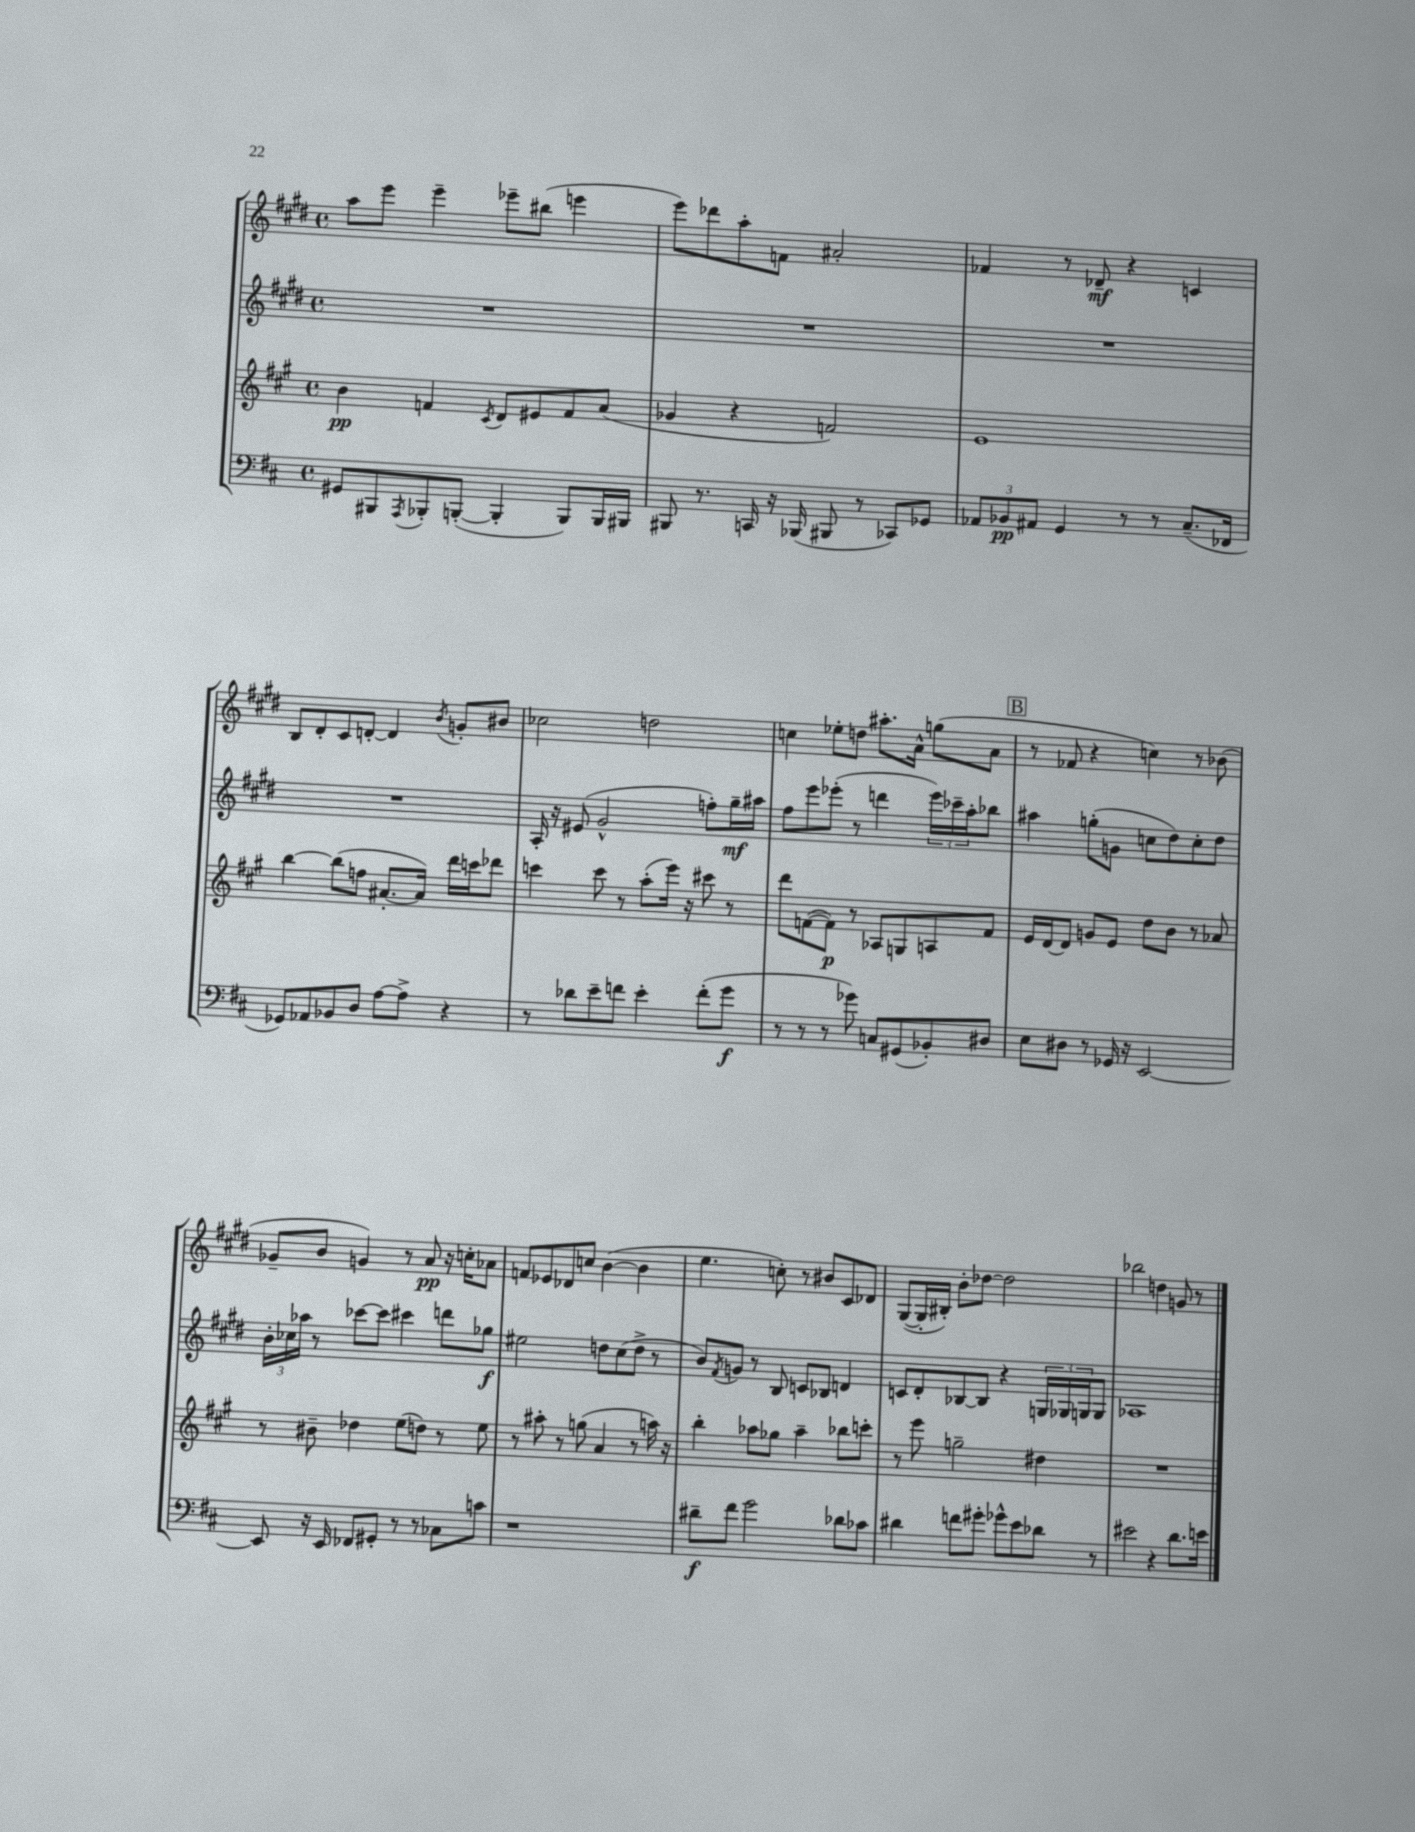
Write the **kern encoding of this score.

**kern	**dynam	**kern	**dynam	**kern	**dynam	**kern	**dynam
*part4	*part4	*part3	*part3	*part2	*part2	*part1	*part1
*staff4	*staff4	*staff3	*staff3	*staff2	*staff2	*staff1	*staff1
*clefF4	*	*clefG2	*	*clefG2	*	*clefG2	*
*k[f#c#]	*	*k[f#c#g#]	*	*k[f#c#g#d#]	*	*k[f#c#g#d#]	*
*M4/4	*	*M4/4	*	*M4/4	*	*M4/4	*
*met(c)	*	*met(c)	*	*met(c)	*	*met(c)	*
=59	=59	=59	=59	=59	=59	=59	=59
8GG#X/L	.	4b\	pp	1r	.	8aa\L	.
8BBB#X/	.	.	.	.	.	8eee\J	.
8qAAA/	.	.	.	.	.	.	.
8BBB-X'/	.	4fn/	.	.	.	4eee~\	.
([8BBBn'/J	.	.	.	.	.	.	.
.	.	8qc#/	.	.	.	.	.
4BBB'/]	.	8d/L	.	.	.	8eee-X~\L	.
.	.	8e#X/	.	.	.	(8bb#X\J	.
8BBB/L)	.	8f/	.	.	.	4eeen\	.
16BBB/L	.	(8a/J	.	.	.	.	.
16BBB#X/JJ	.	.	.	.	.	.	.
=60	=60	=60	=60	=60	=60	=60	=60
8BBB#X/	.	4g-X/	.	1r	.	8eee\L)	.
8.r	.	.	.	.	.	8ddd-X\	.
.	.	4r	.	.	.	8aa'\	.
16CCn/	.	.	.	.	.	.	.
16r	.	.	.	.	.	8fn\J	.
(16BBB-X/	.	.	.	.	.	.	.
8BBB#X/	.	2fn/)	.	.	.	2a#X'/	.
8r	.	.	.	.	.	.	.
8CC-X/L)	.	.	.	.	.	.	.
8GG-X/J	.	.	.	.	.	.	.
=61	=61	=61	=61	=61	=61	=61	=61
12AA-X/L	.	1e	.	1r	.	4f-X/	.
12BB-X/	pp	.	.	.	.	.	.
12AA#X/J	.	.	.	.	.	.	.
4GG/	.	.	.	.	.	8r	.
.	.	.	.	.	.	8d-X~/	mf
8r	.	.	.	.	.	4r	.
8r	.	.	.	.	.	.	.
(8.C#~/L	.	.	.	.	.	4cn/	.
16FF-X/Jk	.	.	.	.	.	.	.
!!LO:LB:g=z
=62	=62	=62	=62	=62	=62	=62	=62
8GG-X/L)	.	[4bb\	.	1r	.	8B/L	.
8AA-X/	.	.	.	.	.	8d#'/	.
8BB-X/	.	(8bb\L]	.	.	.	8c#/	.
8D/J	.	8ffn\J	.	.	.	[8dn'/J	.
[8A\L	.	[8.a#X'/L	.	.	.	4d/]	.
8A^\J]	.	.	.	.	.	.	.
.	.	16a#/Jk])	.	.	.	.	.
.	.	.	.	.	.	8qb/	.
4r	.	16ddd\LL	.	.	.	8gn'/L	.
.	.	16cccn\J	.	.	.	.	.
.	.	8ddd-X\J	.	.	.	8b#X/J	.
=63	=63	=63	=63	=63	=63	=63	=63
8r	.	4cccn\	.	16A'/	.	2cc-X\	.
.	.	.	.	16r	.	.	.
8d-X\L	.	.	.	(8e#X/	.	.	.
8e~\	.	8ccc\	.	2g#^^/	.	.	.
8fn\J	.	8r	.	.	.	.	.
4e'\	.	(8aa'\L	.	.	.	2ddn\	.
.	.	16eee\Jk)	.	.	.	.	.
.	.	16r	.	.	.	.	.
(8f'\L	.	8ccc#X\	.	8ffn'\L)	.	.	.
8g\J	f	8r	.	16gg#~\L	mf	.	.
.	.	.	.	16aa#X\JJ	.	.	.
=64	=64	=64	=64	=64	=64	=64	=64
8r	.	8ddd\L	.	8ff#\L	.	4ccn\	.
8r	.	([8fn\	.	8eee\	.	.	.
8r	.	8f\J])	p	(8eee-X'\J	.	8ee-X'\L	.
8g-X\)	.	8r	.	8r	.	8ddn\J	.
8Cn/L	.	8A-X/L	.	4dddn\	.	8.aa#X'\L	.
(8GG#X/	.	8Gn/	.	.	.	.	.
.	.	.	.	.	.	16a^^\Jk	.
8BB-X'/)	.	8An/	.	24eee-\LL)	.	(8ggn\L	.
.	.	.	.	24ccc-X~\	.	.	.
.	.	.	.	24aa'\J	.	.	.
8D#X/J	.	8f/J	.	8bb-X\J	.	8a\J	.
!!LO:REH:place=s1:t=B
=65	=65	=65	=65	=65	=65	=65	=65
8E\L	.	16e/LL	.	4aa#X\	.	8r	.
.	.	[16d/J	.	.	.	.	.
8D#X\J	.	8d/J]	.	.	.	8f-X/	.
8r	.	8gn/L	.	(8ggn'\L	.	4r	.
16GG-X/	.	8e/J	.	8gn\J	.	.	.
16r	.	.	.	.	.	.	.
[2EE/	.	8dd\L	.	8ccn\L	.	4ccn\)	.
.	.	8b\J	.	8dd#\)	.	.	.
.	.	8r	.	8cc'\	.	8r	.
.	.	8a-X/	.	8dd#\J	.	(8b-X\	.
!!LO:LB:g=z
=66	=66	=66	=66	=66	=66	=66	=66
8EE/]	.	8r	.	24b'\LL	.	8g-X~/L	.
.	.	.	.	24cc-X\	.	.	.
.	.	.	.	24aa-X\JJ	.	.	.
16r	.	8b#X~\	.	8r	.	8b/J	.
16EE/	.	.	.	.	.	.	.
8FF-X/L	.	4dd-X\	.	[8ccc-X\L	.	4gn/)	.
8GG#X'/J	.	.	.	8ccc-\J]	.	.	.
8r	.	(8ee\L	.	4ccc#X\	.	8r	.
8r	.	8ddn\J)	.	.	.	8a/	pp
8C-X\L	.	8r	.	8dddn\L	.	16r	.
.	.	.	.	.	.	16ccn'\KL	.
8cn\J	.	8ee\	.	8gg-X\J	f	8a-X\J	.
=67	=67	=67	=67	=67	=67	=67	=67
1r	.	8r	.	2ee#X\	.	8fn/L	.
.	.	8aa#X'\	.	.	.	8e-X/	.
.	.	8r	.	.	.	8d-X/	.
.	.	(8ggn\	.	.	.	8ccn/J	.
.	.	4a/	.	8ddn\L	.	([4b\	.
.	.	.	.	(8cc#\	.	.	.
.	.	8r	.	8dd^\J	.	4b\]	.
.	.	16aan\)	.	8r	.	.	.
.	.	16r	.	.	.	.	.
=68	=68	=68	=68	=68	=68	=68	=68
8d#X~\L	f	4bb'\	.	8b/L)	.	4.ee\	.
.	.	.	.	8qf#/	.	.	.
8f#\J	.	.	.	8gn/J	.	.	.
2g\	.	8aa-X\L	.	8r	.	.	.
.	.	8gg-X\J	.	8B/	.	8ccn'\)	.
.	.	4aa-~\	.	8cn/L	.	8r	.
.	.	.	.	8B-X/J	.	8b#X/L	.
8d-X\L	.	8bb-X\L	.	4dn/	.	8c#/	.
8c-X\J	.	8cccn'\J	.	.	.	8d-X/J	.
=69	=69	=69	=69	=69	=69	=69	=69
4d#X\	.	8r	.	8cn/L	.	([8G#/L	.
.	.	8eee\	.	8d#'/	.	16G#'/L]	.
.	.	.	.	.	.	16B#X'/JJ)	.
8fn\L	.	2ggn~\	.	[8B-X/	.	8b'\L	.
8g#X'\J	.	.	.	8B-/J]	.	[8dd-X\J	.
8g-X^^\L	.	.	.	4r	.	2dd-\]	.
8e\	.	.	.	.	.	.	.
8d-X\J	.	4dd#X\	.	24Gn/LL	.	.	.
.	.	.	.	24G-X/	.	.	.
.	.	.	.	24Gn/J	.	.	.
8r	.	.	.	8G/J	.	.	.
=70	=70	=70	=70	=70	=70	=70	=70
2e#X\	.	1r	.	1A-X	.	2bb-X\	.
4r	.	.	.	.	.	4ddn\	.
8.d\L	.	.	.	.	.	8gn/	.
.	.	.	.	.	.	8r	.
16en\Jk	.	.	.	.	.	.	.
==	==	==	==	==	==	==	==
*-	*-	*-	*-	*-	*-	*-	*-
